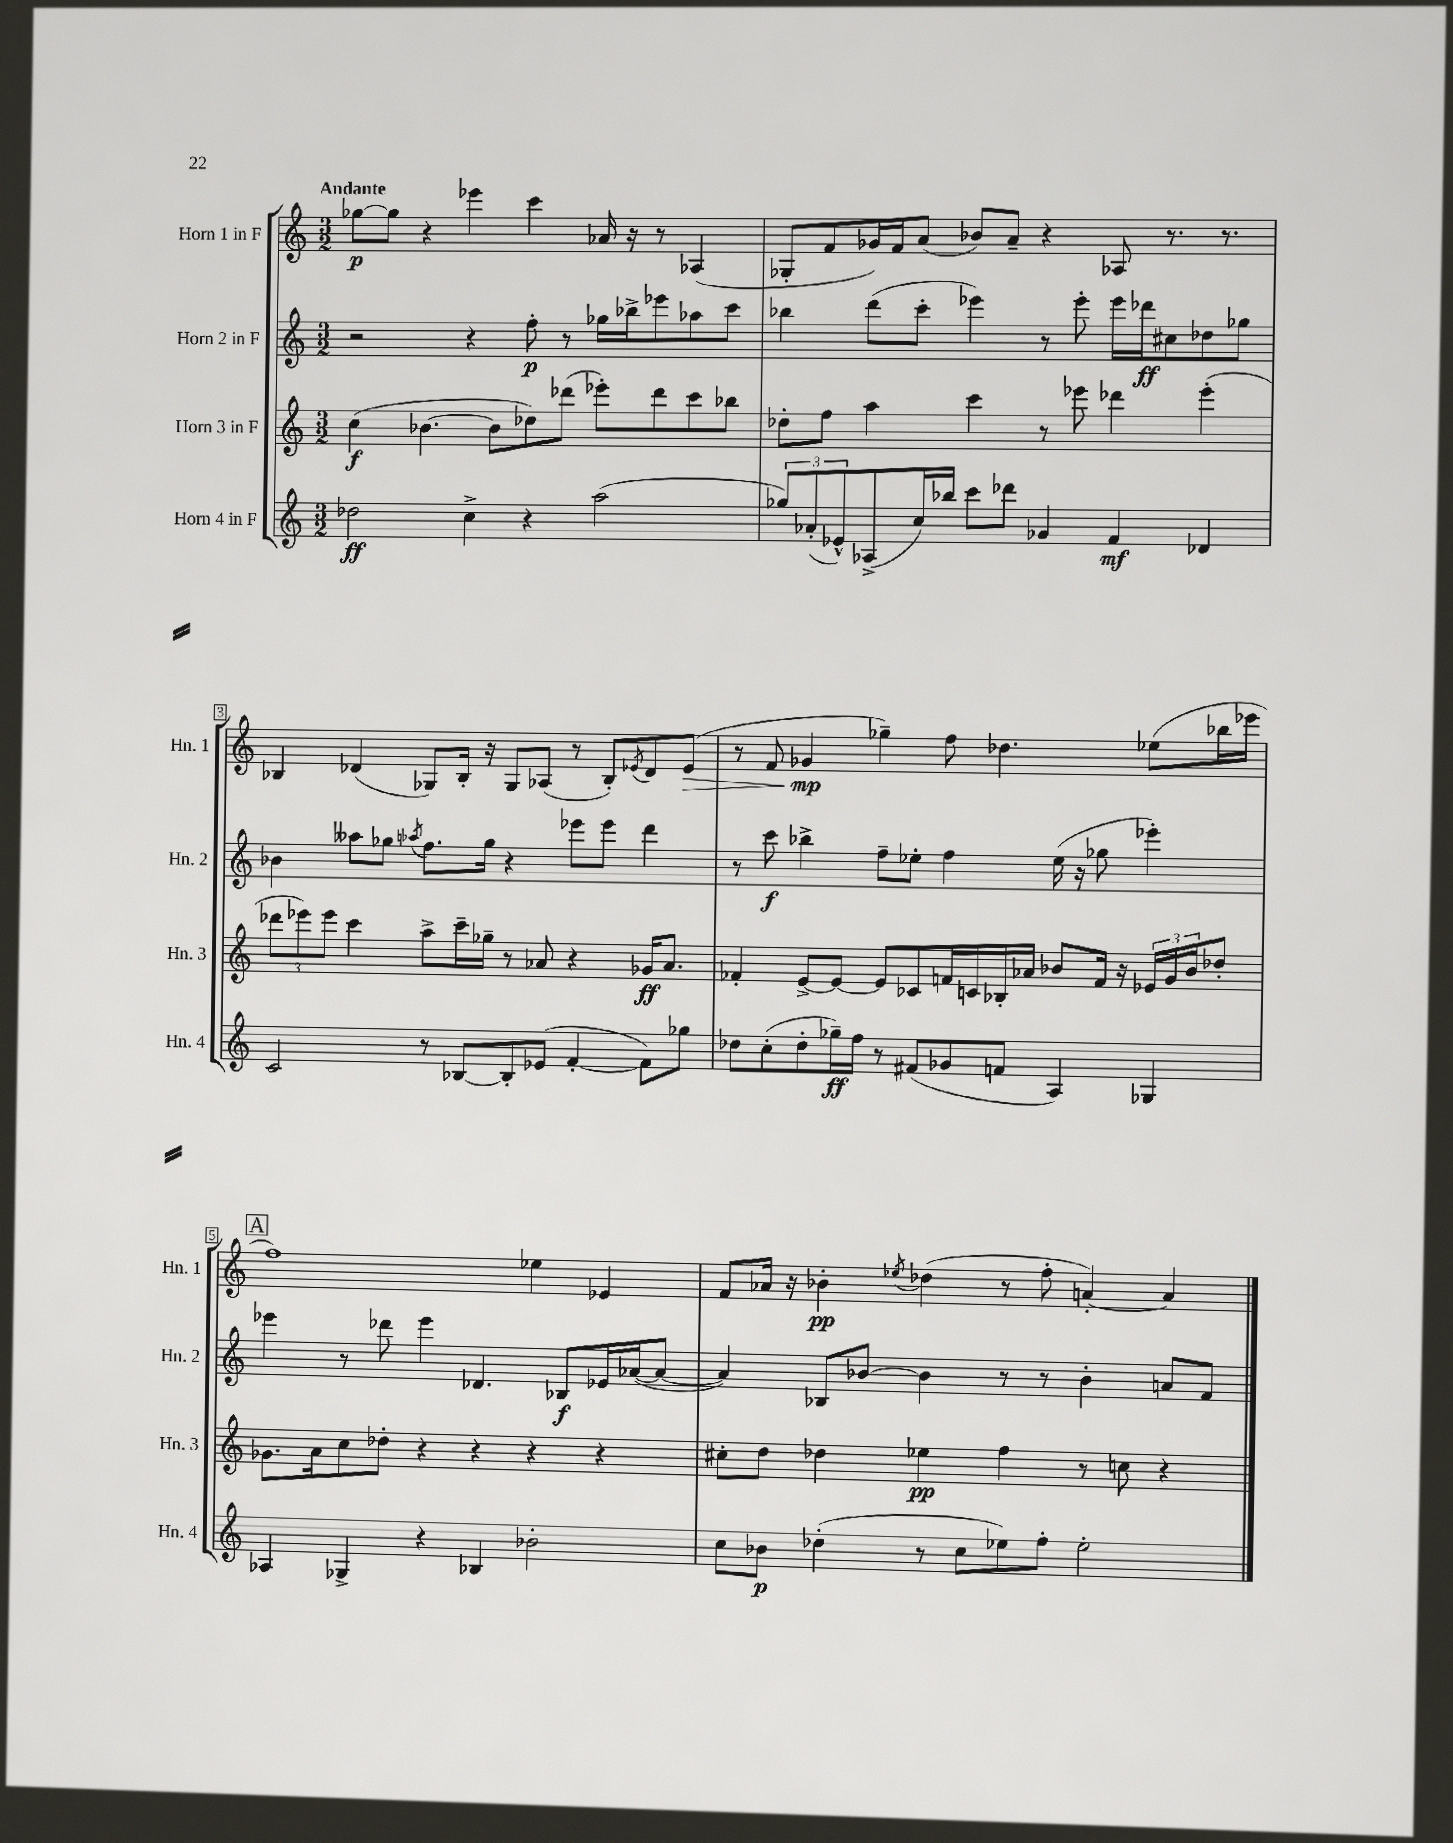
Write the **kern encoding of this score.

**kern	**kern	**kern	**kern
*staff4	*staff3	*staff2	*staff1
*clefG2	*clefG2	*clefG2	*clefG2
*k[]	*k[]	*k[]	*k[]
*M3/2	*M3/2	*M3/2	*M3/2
2dd-	(4cc	2r	[8gg-
.	.	.	8gg-]
.	[4.b-	.	4r
4cc^	.	4r	4eee-
.	8b-]	.	.
4r	8dd-)	8ff'	4ccc
.	(8ddd-	8r	.
(2aa	8eee-')	16gg-	16a-
.	.	16bb-^	16r
.	8ddd-	8eee-	8r
.	8ccc	8aa-	(4A-
.	8bb-	8ccc	.
=	=	=	=
12gg-)	8dd-'	4bb-	8G-'
(12a-'	.	.	.
.	8ff	.	8f
12e-^^)	.	.	.
(8A-^	4aa	(8ddd	16g-)
.	.	.	16f
16cc)	.	8ccc'	(8a
16bb-	.	.	.
8ccc	4ccc	4eee-)	8b-)
8ddd-	.	.	8a~
4g-	8r	8r	4r
.	8eee-	8eee-'	.
4f	4ddd-	16eee-	8A-
.	.	16ddd-	.
.	.	8cc#	8.r
4d-	(4eee-'	8dd-	.
.	.	.	8.r
.	.	8gg-	.
=	=	=	=
2c	12ddd-	4b-	4B-
.	12eee-)	.	.
.	12eee-	.	.
.	4ccc	8aa--	(4d-
.	.	8gg-	.
.	.	8qaa-	.
8r	8aa^	8.ff	8G-)
[8B-	16ccc~	.	16B-'
.	16gg-~	16gg-	16r
8B-']	8r	4r	8G-
(8e-	8a-	.	(8A-
[4f'	4r	8eee-	8r
.	.	8eee-	8B-')
.	.	.	8qe-
8f])	16g-	4ddd	8d-
.	8.a-	.	.
8gg-	.	.	(8e-
=	=	=	=
8dd-	4f-'	8r	8r
(8cc'	.	8ccc	8f
8dd-'	[8e^	4bb-^	4g-
16gg-~)	8e_	.	.
16ff	.	.	.
8r	8e]	8ff~	4gg-~)
(8f#	8c-	8ee-'	.
8g-	16f	4ff	8ff
.	16c	.	.
8f	16B-'	.	4.dd-
.	16a-	.	.
4A)	8b-	(16ee-	.
.	.	16r	.
.	16f	8gg-	.
.	16r	.	.
4G-	24e-	4eee-')	(8ee-
.	24g	.	.
.	24b-	.	.
.	8dd-'	.	16bb-
.	.	.	16eee-
=	=	=	=
4A-	8.g-	4eee-	1ff)
.	16a	.	.
4G-^	8cc	8r	.
.	8dd-'	8ddd-	.
4r	4r	4eee-	.
4B-	4r	4.d-	.
2b-'	4r	.	4ee-
.	.	8B-	.
.	4r	16e-	4e-
.	.	([16a-	.
.	.	8a-_	.
=	=	=	=
8cc	8cc#'	4a-])	8f
8b-	8dd	.	16a-
.	.	.	16r
(4dd-'	4dd-	8B-	4b-'
.	.	[8b-	.
.	.	.	8qee-
8r	4ee-	4b-]	(4dd-
8cc	.	.	.
8ee-)	4ff	8r	8r
8ff'	.	8r	8ff'
2ee-'	8r	4b-'	[4a')
.	8cc	.	.
.	4r	8a	4a]
.	.	8f	.
==	==	==	==
*-	*-	*-	*-
